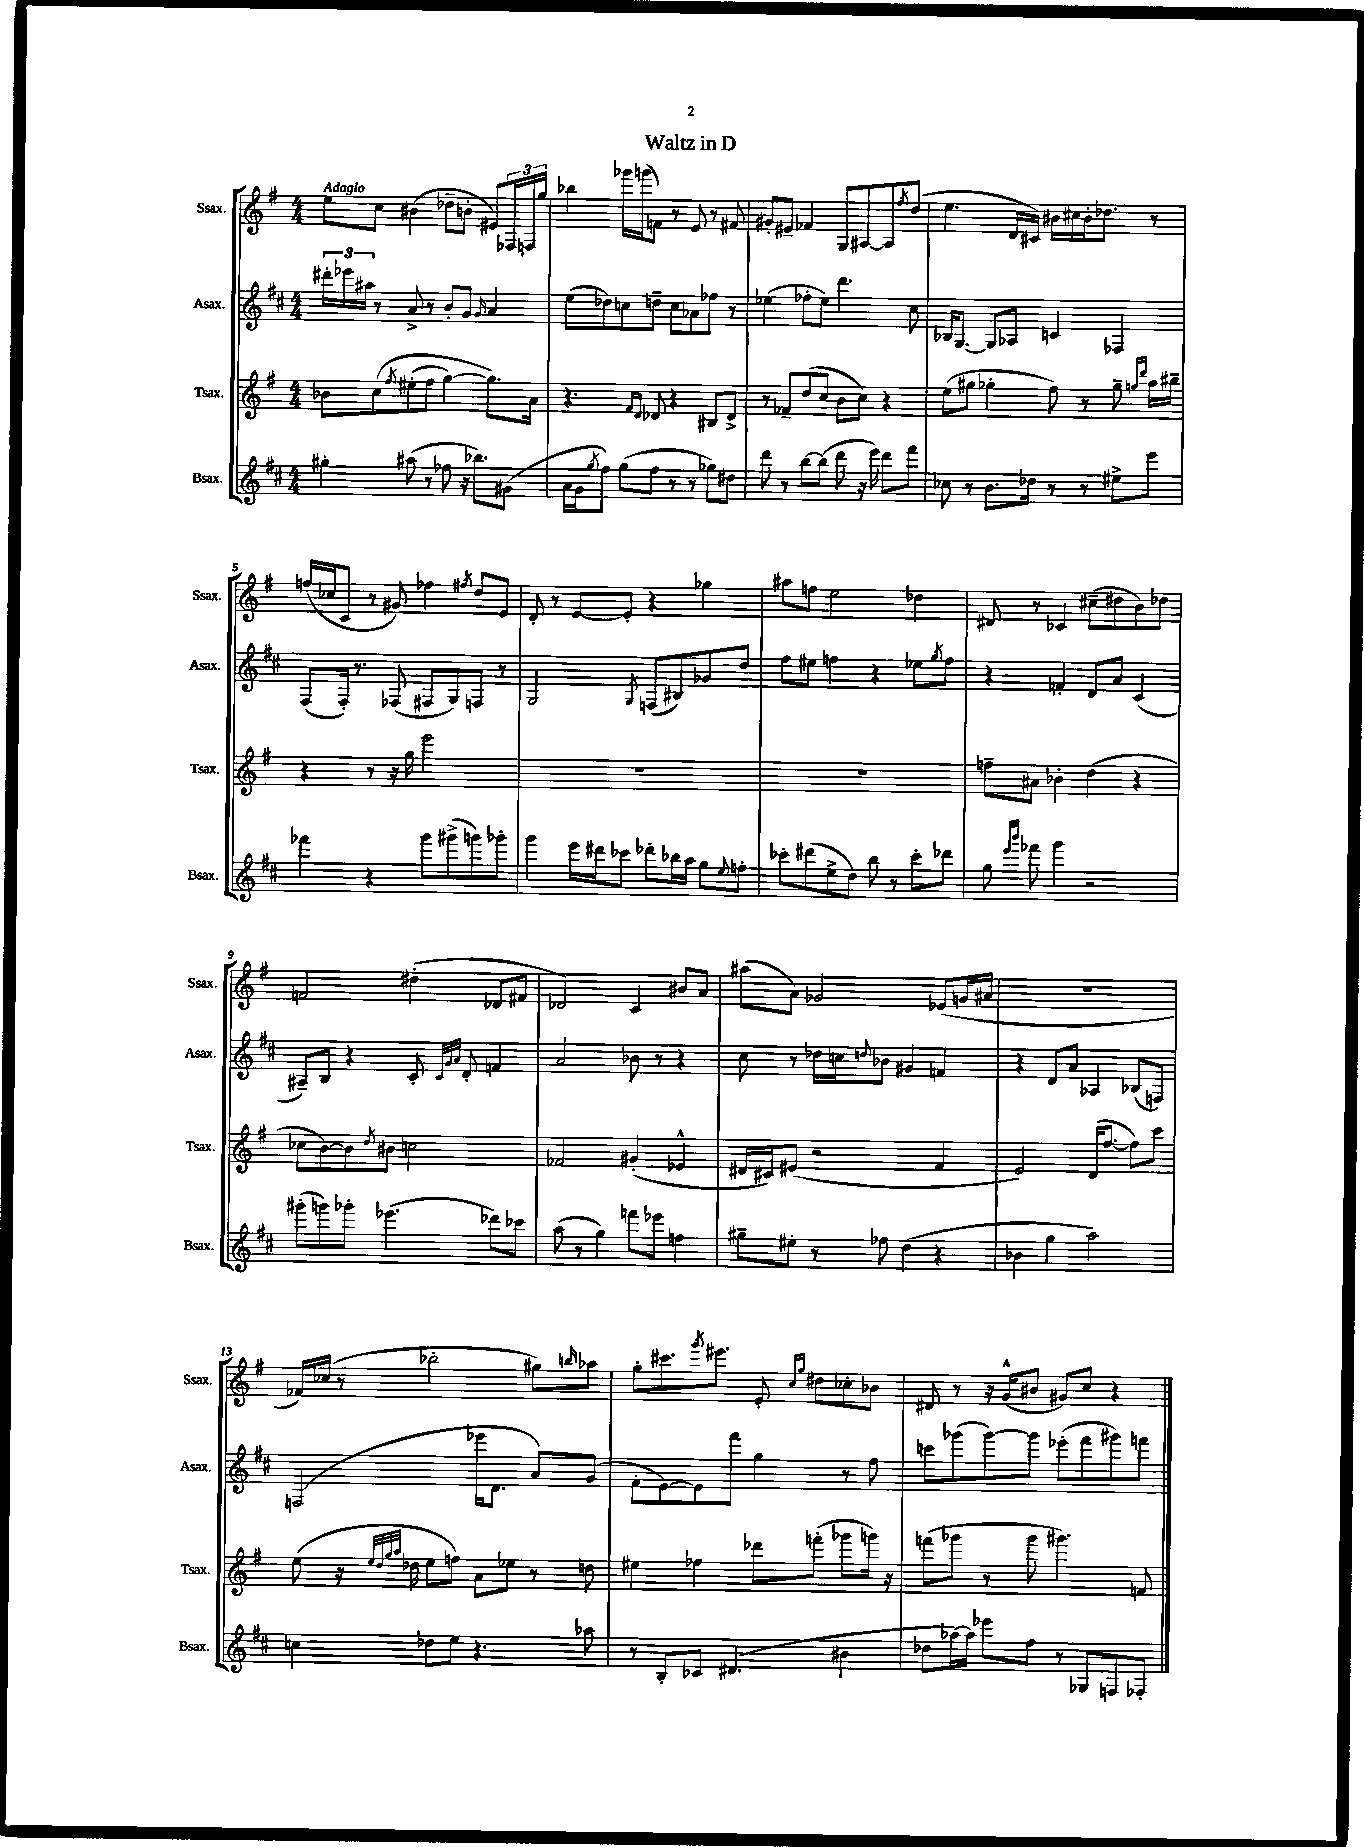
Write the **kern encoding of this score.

**kern	**kern	**kern	**kern
*part4	*part3	*part2	*part1
*staff4	*staff3	*staff2	*staff1
*I"Bsax.	*I"Tsax.	*I"Asax.	*I"Ssax.
*I'Bsax.	*I'Tsax.	*I'Asax.	*I'Ssax.
*clefG2	*clefG2	*clefG2	*clefG2
*k[f#c#]	*k[f#]	*k[f#c#]	*k[f#]
*M4/4	*M4/4	*M4/4	*M4/4
=1	=1	=1	=1
!	!	!	!LO:TX:a:B:t=Adagio
4gg#X'\	8b-X\L	24ddd#X'\LL	8ee\L
.	.	24eee-X\	.
.	.	24aa#X\JJ	.
.	(8cc\	8r	8cc\J
.	8qff#/	.	.
(8aa#X\	(8ee#X'\	8a^/	(4b#X\
8r	8ff#\J	8r	.
8ff-X\	[4gg\)	8b'/L	8dd-X~\L
16r	.	8g/J	8bn'\J
8.bb-X\L)	.	.	.
.	.	16qqg/	.
.	8.gg\L])	4a/	8e#X/L)
(8g#X\J	.	.	24F-X/L
.	.	.	24Fn/
.	16a\Jk	.	.
.	.	.	24gg/JJ
=2	=2	=2	=2
16a\LL	4.r	(8ee\L	4bb-X\
16g\J	.	.	.
8qgg/	.	.	.
8ff#\J)	.	8dd-X\)	.
(8gg\L	.	8ccn\	16ggg-X\LL
.	.	.	(16gggn\J
.	16qqf#/LL	.	.
.	16qqd/JJ	.	.
8ff#\J	8d-X/	8ddn~\J	8fn\J)
8r	4r	8cc\L	8r
8r	.	8a-X\	8e/
8gg-X\L)	8B#X/L	8ff-X\J	8r
8dd#X\J	8d-^/J	8r	8f#X/
=3	=3	=3	=3
8ddd\	8r	(4ee-X\	8g#X'/L
8r	8f-X~/L	.	8e#X~/J
[8bb\L	(8dd/	8ff-X'\L	4f-X/
(8bb\J]	8cc/J	8ee-\J)	.
8ddd\	8b\L	4.ddd\	8G/L
16r	8cc\J)	.	[8A#X/
16eee\)	.	.	.
8ddd\L	4r	.	8A#/]
.	.	.	8qff#/
8fff#\J	.	8cc#\	(8dd/J
=4	=4	=4	=4
8cc-X\	(8ee\L	16B-X/KL	4.ee\
.	.	[8.G/J	.
8r	8gg#X\J	.	.
8.b\L	4gg-X'\	8G/L]	.
.	.	8A-X/J	16d/LL
16dd-X\Jk	.	.	16c#X/JJ)
8r	8ff#\)	4cn/	16b#X\LL
.	.	.	16cc#X\
8r	8r	.	16b#'\J
.	.	.	8.dd-X\J
8ee#X^\L	8gg-~\	4F-X/	.
.	16qqggn/LL	.	.
.	16qqddd/JJ	.	.
8eee\J	16aa\LL	.	8r
.	16bb#X~\JJ	.	.
!!LO:LB:g=z
=5	=5	=5	=5
4fff-X\	4r	(8F#/L	(16ffn/LL
.	.	.	16cc-X/J
.	.	16F#'/Jk)	8c/J
.	.	8.r	.
4r	8r	.	8r
.	16r	(8F-X/	8g#X/)
.	16gg\	.	.
8ggg\L	2eee\	8F#X/L	4ff-X\
(8ggg#X^\	.	8G/)	.
.	.	.	8qff#X/
8gggn\)	.	8Fn/J	8dd/L
8ggg-X'\J	.	8r	8e/J
=6	=6	=6	=6
4ggg\	1r	2G/	8d'/
.	.	.	8r
16eee\LL	.	.	[8e/L
16ddd#X\J	.	.	.
8ccc-X\J	.	.	8e'/J]
.	.	8qG/	.
8ddd-X'\L	.	(8Fn/L	4r
16bb-X\L	.	8B#X/)	.
16aa\JJ	.	.	.
8gg\L	.	8g-X/	4gg-X\
8qqee/	.	.	.
8ffn'\J	.	8dd/J	.
=7	=7	=7	=7
8ccc-X'\L	1r	8ff#\L	8aa#X\L
(8ddd#X\	.	8ee#X\J	8ffn\J
8ee^\	.	4ffn\	2ee\
8dd\J)	.	.	.
8bb\	.	4r	.
8r	.	.	.
8ccc-'\L	.	8ee-X\L	4dd-X\
.	.	8qgg/	.
8ddd-X\J	.	8ff\J	.
=8	=8	=8	=8
8gg\	8ffn~\L	4r	8d#X/
16qqeee/LL	.	.	.
16qqbbb/JJ	.	.	.
8fff-X\	8a#X\J	.	8r
4ggg\	4b-X'\	4fn'/	4c-X/
2r	(4dd\	8d/L	(8cc#X~\L
.	.	8a/J	8dd#X\
.	4r	(4c#/	8b\)
.	.	.	8dd-X\J
!!LO:LB:g=z
=9	=9	=9	=9
(8ggg#X'\L	8cc-X\L	8A#X~/L)	2fn/
8gggn\)	[8b\)	8B/J	.
8ggg-X'\J	8b\]	4r	.
.	8qdd/	.	.
(4.eee-X\	8b#X\J	.	.
.	2ccn\	8c#'/	(4dd#X'\
.	.	32qqc#/LLL	.
.	.	32qqg/	.
.	.	32qqa/JJJ	.
.	.	8d'/	.
8ddd-X\L)	.	4fn/	8d-X/L
8ccc-X\J	.	.	8f#X/J
=10	=10	=10	=10
(8aa\	2f-X/	2a/	2d-X/)
8r	.	.	.
4gg\)	.	.	.
8fffn\L	(4g#X'/	8b-X\	4c/
8eee-X\J	.	8r	.
4ffn\	4e-X^^/	4r	8b#X/L
.	.	.	8a/J
=11	=11	=11	=11
8gg#X~\L	16d#X/LL	8cc#\	(8aa#X\L
.	16c#X/J)	.	.
8ee#X'\J	(8e#X/J	8r	8a\J)
8r	2r	16dd-X\LL	2g-X/
.	.	16ccn\J	.
.	.	8qqddn/	.
8ff-X\	.	8b-X\J	.
(4dd\	.	4g#X/	.
4r	4f#/	4fn/	(8e-X/L
.	.	.	16gn/L
.	.	.	16a#X/JJ
=12	=12	=12	=12
4b-X\	2e/)	4r	1r
4gg\	.	8d/L	.
.	.	8a/J	.
2aa\)	(16d/KL	4A-X/	.
.	[8.ff#/J	.	.
.	8ff#\L])	(8B-X/L	.
.	8ccc\J	8Fn/J)	.
!!LO:LB:g=z
=13	=13	=13	=13
4ccn\	(8ee\	(2Fn/	16f-X/LL)
.	.	.	(16cc-X/JJ
.	16r	.	8r
.	32qqee/LLL	.	.
.	32qqdd/	.	.
.	32qqgg/	.	.
.	32qqaa/JJJ	.	.
.	16dd-X\	.	.
8dd-X\L	8ee\L	.	2bb-X'\
8ee\J	8ffn\J)	.	.
4.r	8a\L	16eee-X\KL	.
.	.	8.d\J	.
.	8ee-X\J	.	.
.	8r	8a/L)	8gg#X\L)
.	.	.	16qqbbn/
8aa-X\	8ddn\	(8g/J	8aa-X\J
=14	=14	=14	=14
8r	4ee#X\	8f#'\L	8gg'\L
8B'/L	.	[8e\)	8.ccc#X\
8c-X/J	4ff-X\	8e\]	.
.	.	.	8qggg/
.	.	.	8.eee#X\J
(4.d#X/	.	8fff#\J	.
.	8ddd-X\L	4gg\	8e'/
.	.	.	16qqcc/LL
.	.	.	16qqgg/JJ
.	(8fffn'\J	.	8dd#X\L
4b#X\	8ggg-X\L	8r	8cc-X'\
.	16gggn\Jk)	8ff#\	8b-X\J
.	16r	.	.
=15	=15	=15	=15
8dd-X\L	(8fffn\L	8cccn\L	8d#X/
[16aa-X\L)	8ggg-X\J	(8ggg-X\	8r
16aa-\JJ]	.	.	.
8eee-X\L	8r	[8ggg-\)	16r
.	.	.	(16g^^/KL
8ff#\J	8ggg-\	8ggg-\J]	8b#X/J
8r	4.ggg#X\)	(8eee-X'\L	8g#X/L)
8G-X/L	.	8fff#\	8cc/J
8Fn/	.	8ggg#X\)	4r
8F-X'/J	8fn/	8fffn\J	.
==	==	==	==
*-	*-	*-	*-
